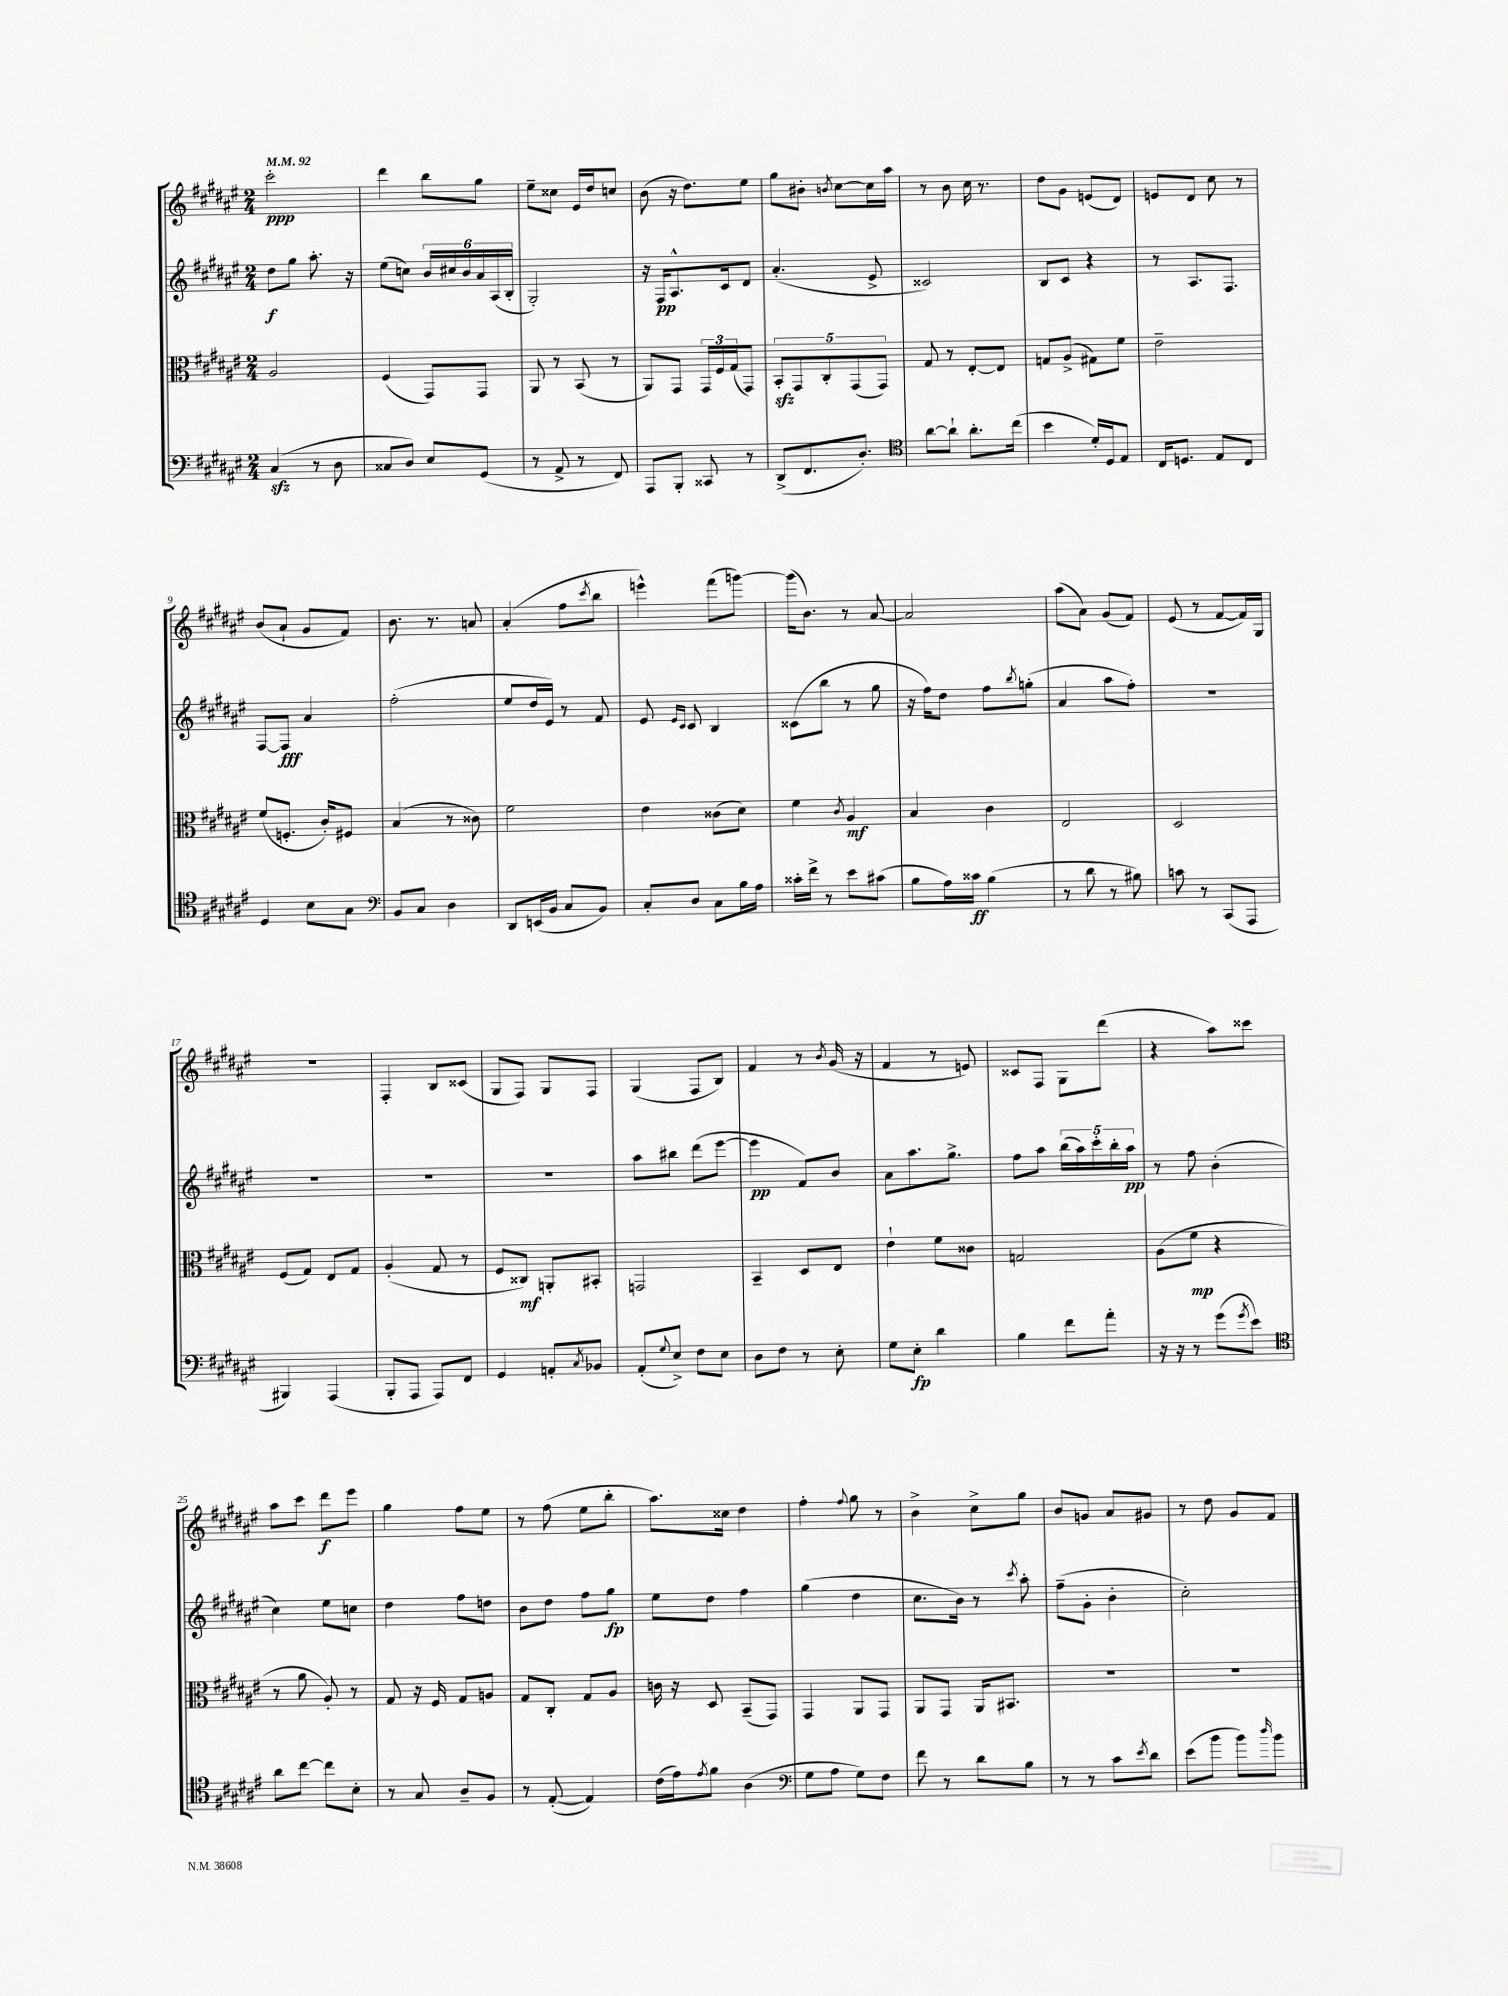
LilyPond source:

<<
\new StaffGroup <<
\new Staff = "s0" {
    \clef treble \key fis \major \numericTimeSignature \time 2/4 \tempo 4 = 92
    cis'''2-.\ppp |
    dis'''4 b''8 gis''8 |
    eis''8-- cisis''8 eis'16 dis''16 c''8 |
    b'8( r16 dis''8.) eis''8 |
    gis''8 bis'8-. \acciaccatura { b'8 } cis''8~ cis''16 ais''16 |
    r8 b'8 cis''16 r8. |
    dis''8 gis'8 e'8( dis'8) |
    e'8 dis'8 cis''8 r8 |
    b'8( ais'8-! gis'8 fis'8) |
    b'8. r8. a'8 |
    ais'4-.( fis''8 \acciaccatura { cis'''8 } b''8 |
    e'''4-^) fis'''8( g'''8~) |
    g'''16( b'8.) r8 ais'8~ |
    ais'2 |
    ais''8( ais'8) gis'8( fis'8) |
    eis'8( r8 fis'8~ fis'16) gis16 |
    R2 |
    fis4-. b8 cisis'8( |
    gis8 fis8) gis8 fis8 |
    gis4( fis8 b8) |
    fis'4 r8 \acciaccatura { b'8 } gis'16( r16 |
    fis'4 r8 e'8) |
    cisis'8 fis8 gis8 dis'''8( |
    r4 ais''8) cisis'''8 |
    ais''8 cis'''8 dis'''8\f eis'''8 |
    gis''4 fis''8 eis''8 |
    r8 fis''8( eis''8 b''8-. |
    ais''8.) cisis''16 dis''4 |
    fis''4-. \appoggiatura { fis''8 } gis''8 r8 |
    b'4-> cis''8-> gis''8 |
    b'8 g'8 ais'8 gis'8 |
    r8 dis''8 gis'8 fis'8 \bar "|." |
}
\new Staff = "s1" {
    \clef treble \key fis \major \numericTimeSignature \time 2/4
    dis''8\f gis''8 ais''8.-. r16 |
    eis''8( c''8) \tuplet 6/4 { b'16 cis''16 b'16 ais'16 ais16( b16-. } |
    gis2-.) |
    r16 fis16\pp ais8.-^ cis'16 dis'8 |
    ais'4.-.( eis'8-> |
    cisis'2) |
    b8 cis'8 r4 |
    r8 ais8. fis8. |
    fis8~ fis8\fff ais'4 |
    fis''2-.( |
    eis''8 dis''16 eis'16) r8 fis'8 |
    eis'8 \grace { eis'16 cis'16 } cis'8 b4 |
    cisis'8( b''8 r8 gis''8 |
    r16 fis''16) dis''8 fis''8 \acciaccatura { b''8 } g''8-.( |
    ais'4 ais''8 fis''8-.) |
    R2 |
    R2 |
    R2 |
    R2 |
    ais''8 bis''8 dis'''8( eis'''8~ |
    eis'''4\pp fis'8) b'8 |
    ais'8 ais''8. gis''8.-> |
    fis''8 ais''8 \tuplet 5/4 { b''16( ais''16) cis'''16-. b''16-. ais''16\pp } |
    r8 fis''8 b'4-.( |
    cis''4) eis''8 c''8 |
    dis''4 fis''8 d''8 |
    b'8 dis''8 fis''8 gis''8\fp |
    eis''8 dis''8 fis''4 |
    gis''4( dis''4 |
    cis''8. b'16) r8 \acciaccatura { cis'''8 } ais''8-. |
    fis''8--( gis'8-. b'4-. |
    cis''2-.) \bar "|." |
}
\new Staff = "s2" {
    \clef alto \key fis \major \numericTimeSignature \time 2/4
    ais2 |
    fis4( gis,8) gis,8 |
    ais,8 r8 b,8( r8 |
    ais,8) gis,8 \tuplet 3/2 { gis,16 fis16 gis16( } gis,8) |
    \tuplet 5/4 { b,8-.\sfz gis,8 cis8-. gis,8( gis,8) } |
    gis8 r8 eis8~-. eis8 |
    g8 ais8->( gis8) fis'8 |
    eis'2-- |
    fis'8( f8.-. cis'16-.) fis8 |
    b4( r8 cisis'8) |
    fis'2 |
    eis'4 cisis'8( dis'8) |
    fis'4 \acciaccatura { cis'8 } ais4\mf |
    b4 cis'4 |
    eis2 |
    dis2 |
    fis8( gis8) eis8 gis8 |
    ais4-.( gis8 r8 |
    fis8 cisis8\mf) a,8-. bis,8-. |
    g,2 |
    b,4-- dis8 eis8 |
    eis'4-! fis'8 cisis'8 |
    g2 |
    ais8( fis'8\mp r4 |
    r8 ais'8 ais8-.) r8 |
    gis8 r16 fis16 gis8 a8 |
    gis8 cis8-. gis8 ais8 |
    c'16 r16 dis8 b,8--( gis,8) |
    gis,4 ais,8 gis,8 |
    ais,8 gis,8 ais,16 bis,8. |
    R2 |
    R2 \bar "|." |
}
\new Staff = "s3" {
    \clef bass \key fis \major \numericTimeSignature \time 2/4
    cis4\sfz( r8 dis8 |
    cisis8 dis8) eis8 gis,8( |
    r8 ais,8-> r8 fis,8) |
    ais,,8 b,,8-. cisis,8 r8 |
    dis,8->( fis,8. dis8.-.) |
    \clef tenor ais'8~ ais'8-! ais'8.-. cis''16( |
    b'4 dis'16-.) dis16 eis8 |
    cis16 d8. eis8 cis8 |
    dis4 b8 gis8 |
    \clef bass b,8 cis8 dis4 |
    dis,8 e,16( b,16 cis8 b,8) |
    cis8-. dis8 cis8 b16 ais16 |
    cisis'16-. fis'16-> r8 eis'8 cis'8( |
    b8 ais16) cisis'16\ff b4( |
    r8 dis'8 r8 bis8) |
    c'8 r8 cis,8( ais,,8 |
    bis,,4) ais,,4( |
    b,,8-. ais,,8 ais,,8) fis,8 |
    gis,4 a,8-. \acciaccatura { cis8 } bes,8 |
    ais,8-.( \appoggiatura { gis8 } eis8->) fis8 eis8 |
    dis8 fis8 r8 eis8-. |
    gis8 eis8-.\fp dis'4 |
    b4 fis'8 ais'8-. |
    r16 r16 r8 gis'8( \acciaccatura { gis'8 } eis'8) |
    \clef tenor ais'8 cis''8~ cis''8 b8-. |
    r8 gis8 ais8-- fis8 |
    r8 eis8~-.( eis4) |
    cis'16( eis'16) \acciaccatura { eis'8 } fis'8 ais4( |
    \clef bass gis8 ais8 gis8) fis8 |
    fis'8 r8 dis'8 b8 |
    r8 r8 cis'8 \acciaccatura { eis'8 } dis'8 |
    eis'8( b'8 b'8) \grace { dis''16 } b'8 \bar "|." |
}
>>
>>
